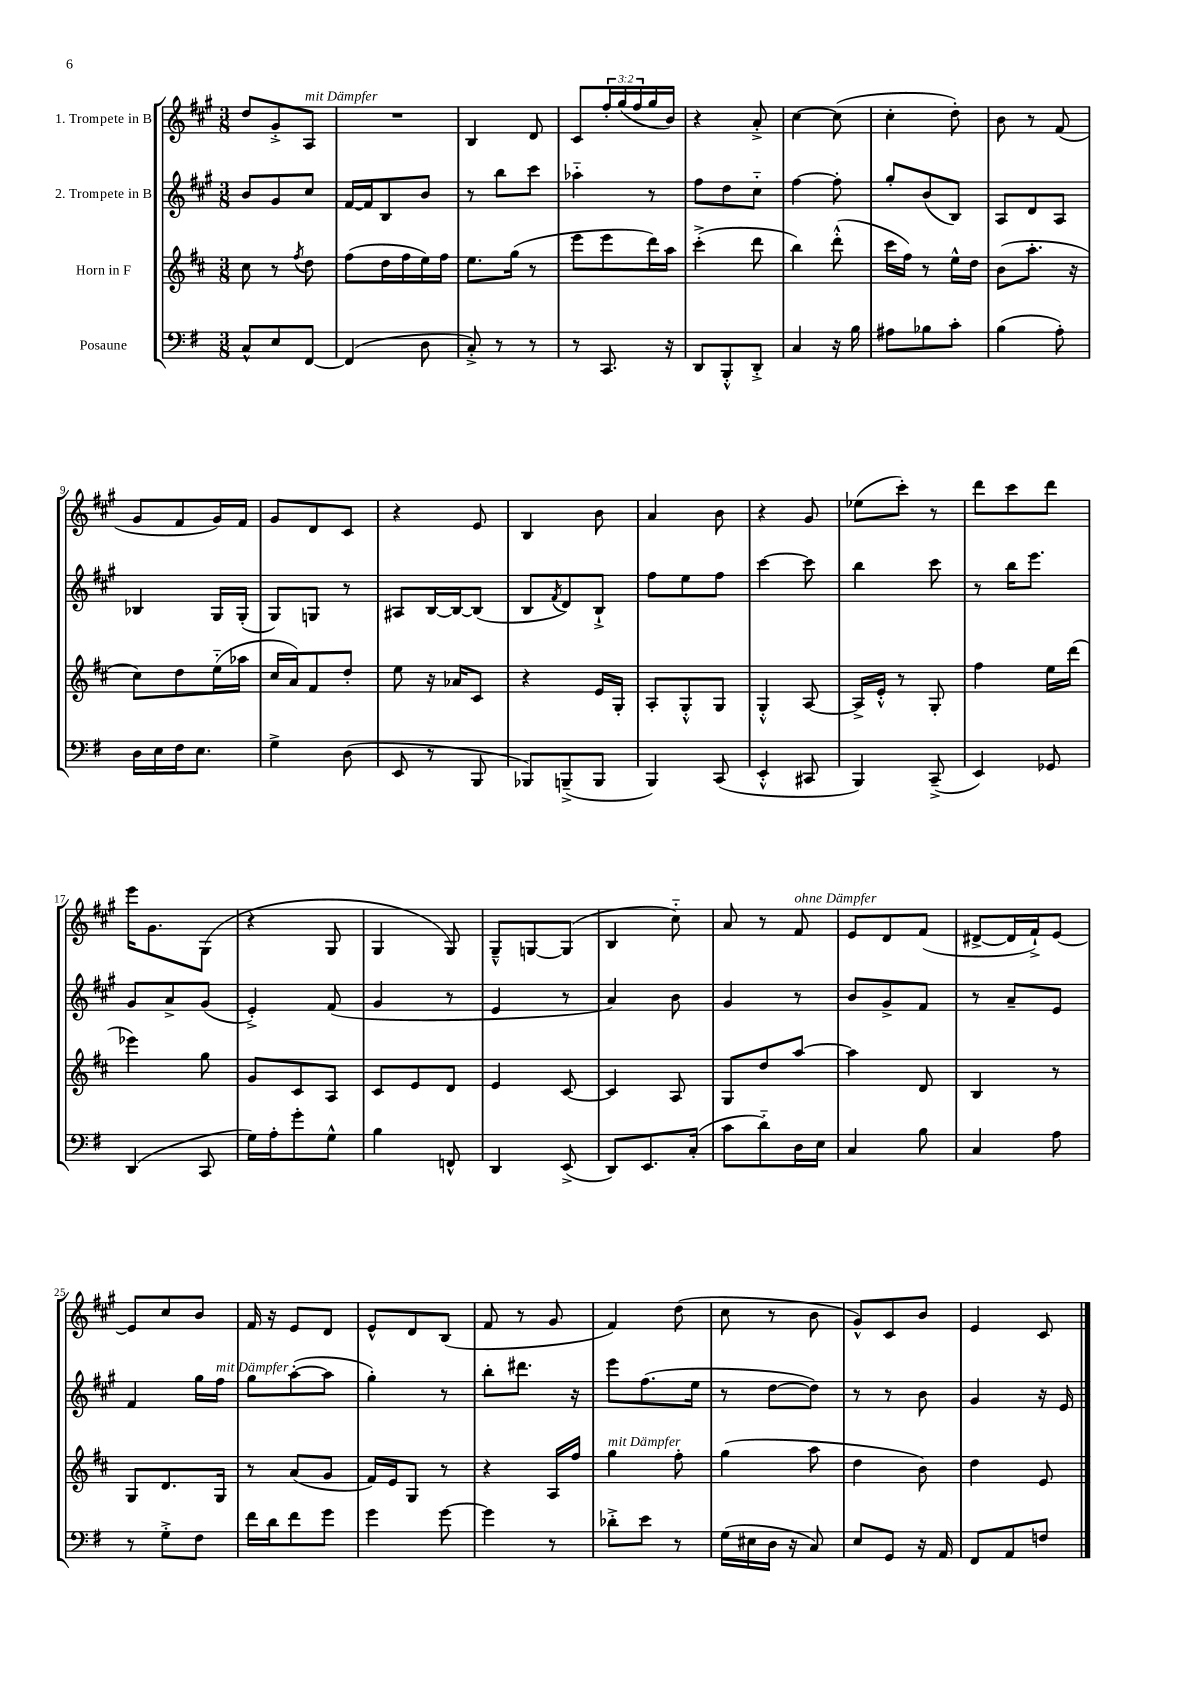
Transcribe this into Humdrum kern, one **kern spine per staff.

**kern	**kern	**kern	**kern
*part4	*part3	*part2	*part1
*staff4	*staff3	*staff2	*staff1
*I"Posaune	*I"Horn in F	*I"2. Trompete in B	*I"1. Trompete in B
*clefF4	*clefG2	*clefG2	*clefG2
*k[f#]	*k[f#c#]	*k[f#c#g#]	*k[f#c#g#]
*M3/8	*M3/8	*M3/8	*M3/8
=1	=1	=1	=1
8C^^/L	8cc#\	8b/L	8dd/L
8E/	8r	8g#/	8g#'^/
.	8qff#/	.	.
!	!	!	!LO:TX:a:i:t=mit Dämpfer
[8FF#/J	8dd\	8cc#/J	8A/J
=2	=2	=2	=2
(4FF#/]	(8ff#\L	[16f#/LL	4.r
.	.	16f#/J]	.
.	16dd\L	8B/	.
.	16ff#\	.	.
8D\	16ee\)	8b/J	.
.	16ff#\JJ	.	.
=3	=3	=3	=3
8C'^/)	8.ee\L	8r	4B/
8r	.	8bb\L	.
.	(16gg\Jk	.	.
8r	8r	8ccc#\J	8d/
=4	=4	=4	=4
8r	8eee\L	4aa-X\	8c#/L
8.CC/	8eee\	.	24ff#'/L
.	.	.	(24gg#/
.	.	.	24ff#/
.	16ddd\L)	8r	16gg#/
16r	16aa\JJ	.	16b/JJ)
=5	=5	=5	=5
8DD/L	(4ccc#'^\	8ff#\L	4r
8BBB'^^/	.	8dd\	.
8DD'^/J	8ddd\	8cc#\J	8a'^/
=6	=6	=6	=6
4C/	4bb\)	[4ff#\	[4cc#\
16r	(8ddd'^^\	8ff#'\]	(8cc#\]
16B\	.	.	.
=7	=7	=7	=7
8A#X\L	16ccc#\LL	8gg#'/L	4cc#'\
.	16ff#\JJ)	.	.
8B-X\	8r	(8b/	.
8c'\J	16ee^^\LL	8B/J)	8dd'\)
.	16dd\JJ	.	.
=8	=8	=8	=8
(4B\	(8b\L	8A/L	8b\
.	8.aa'\J	8d/	8r
8A'\)	.	8A/J	(8f#/
.	16r	.	.
!!LO:LB:g=z
=9	=9	=9	=9
16D\LL	8cc#\L)	4B-X/	8g#/L
16E\	.	.	.
16F#\J	8dd\	.	8f#/
8.E\J	.	.	.
.	(16ee\L	16G#/LL	16g#/L)
.	16aa-X\JJ	(16G#'/JJ	16f#/JJ
=10	=10	=10	=10
4G^\	16cc#/LL	8G#/L)	8g#/L
.	16a/J)	.	.
.	8f#/	8Gn/J	8d/
(8D\	8dd'/J	8r	8c#/J
=11	=11	=11	=11
8EE/	8ee\	8A#X/L	4r
8r	16r	[16B/L	.
.	16a-X/KL	16B/J_	.
8BBB/	8c#/J	(8B/J]	8e/
=12	=12	=12	=12
8BBB-X/L)	4r	8B/L	4B/
.	.	8qf#/	.
(8BBBn~^/	.	8d/)	.
8BBB/J	16e/LL	8B`^/J	8b\
.	16G'/JJ	.	.
=13	=13	=13	=13
4BBB/)	8A'/L	8ff#\L	4a/
.	8G'^^/	8ee\	.
(8CC/	8G/J	8ff#\J	8b\
=14	=14	=14	=14
4EE'^^/	4G'^^/	[4ccc#\	4r
8CC#X/	[8A/	8ccc#\]	8g#/
=15	=15	=15	=15
4BBB/)	16A^/LL]	4bb\	(8ee-X\L
.	16e'^^/JJ	.	.
.	8r	.	8ccc#'\J)
(8CC~^/	8G'/	8ccc#\	8r
=16	=16	=16	=16
4EE/)	4ff#\	8r	8ddd\L
.	.	16bb\KL	8ccc#\
.	.	8.eee\J	.
8GG-X/	16ee\LL	.	8ddd\J
.	(16ddd\JJ	.	.
!!LO:LB:g=z
=17	=17	=17	=17
(4DD/	4eee-X\)	8g#/L	16eee\KL
.	.	.	8.g#\
.	.	8a^/	.
8CC/	8gg\	(8g#/J	(8G#\J
=18	=18	=18	=18
16G\LL)	8g/L	4e'^/)	4r
16A'\J	.	.	.
8g'\	8c#/	.	.
8G^^\J	8A/J	(8f#/	8G#/
=19	=19	=19	=19
4B\	8c#/L	4g#/	4G#/
.	8e/	.	.
8FFn^^/	8d/J	8r	8G#/)
=20	=20	=20	=20
4DD/	4e/	4e/	8G#~^^/L
.	.	.	[8Gn/
(8EE^/	[8c#/	8r	(8G/J]
=21	=21	=21	=21
8DD/L)	4c#/]	4a/)	4B/
8.EE/	.	.	.
.	8A/	8b\	8cc#\)
(16C'/Jk	.	.	.
=22	=22	=22	=22
8c\L	8G/L	4g#/	8a/
8d\)	8dd/	.	8r
!	!	!	!LO:TX:a:i:t=ohne Dämpfer
16D\L	[8aa/J	8r	8f#/
16E\JJ	.	.	.
=23	=23	=23	=23
4C/	4aa\]	8b/L	8e/L
.	.	8g#^/	8d/
8B\	8d/	8f#/J	(8f#/J
=24	=24	=24	=24
4C/	4B/	8r	[8d#X^/L
.	.	8a~/L	16d#/L]
.	.	.	16f#`^/J)
8A\	8r	8e/J	[8e/J
!!LO:LB:g=z
=25	=25	=25	=25
8r	8G/L	4f#/	8e/L]
8G'^\L	8.d/	.	8cc#/
8F#\J	.	16gg#\LL	8b/J
!	!	!LO:TX:a:i:t=mit Dämpfer	!
.	16G/Jk	16ff#\JJ	.
=26	=26	=26	=26
16f#\LL	8r	8gg#\L	16f#/
16d\J	.	.	16r
8f#\	(8a/L	([8aa'\	8e/L
8g\J	8g/J	8aa\J]	8d/J
=27	=27	=27	=27
4g\	16f#/LL)	4gg#'\)	8e^^/L
.	16e/J	.	.
.	8G/J	.	8d/
[8g\	8r	8r	(8B/J
=28	=28	=28	=28
4g\]	4r	8bb'\L	8f#/
.	.	8.ddd#X\J	8r
8r	16A/LL	.	8g#/
.	16ff#/JJ	16r	.
=29	=29	=29	=29
!	!LO:TX:a:i:t=mit Dämpfer	!	!
8d-X'^\L	4gg\	8eee\L	4f#/)
8e\J	.	(8.ff#\	.
8r	8ff#'\	.	(8dd\
.	.	16ee\Jk	.
=30	=30	=30	=30
(16G\LL	(4gg\	8r	8cc#\
16E#X\	.	.	.
16D\JJ	.	[8dd\L	8r
16r	.	.	.
8C/)	8aa\	8dd\J])	8b\
=31	=31	=31	=31
8E/L	4dd\	8r	8g#^^/L)
8GG/J	.	8r	8c#/
16r	8b\)	8b\	8b/J
16AA/	.	.	.
=32	=32	=32	=32
8FF#/L	4dd\	4g#/	4e/
8AA/	.	.	.
8Fn/J	8e/	16r	8c#/
.	.	16e/	.
==	==	==	==
*-	*-	*-	*-
